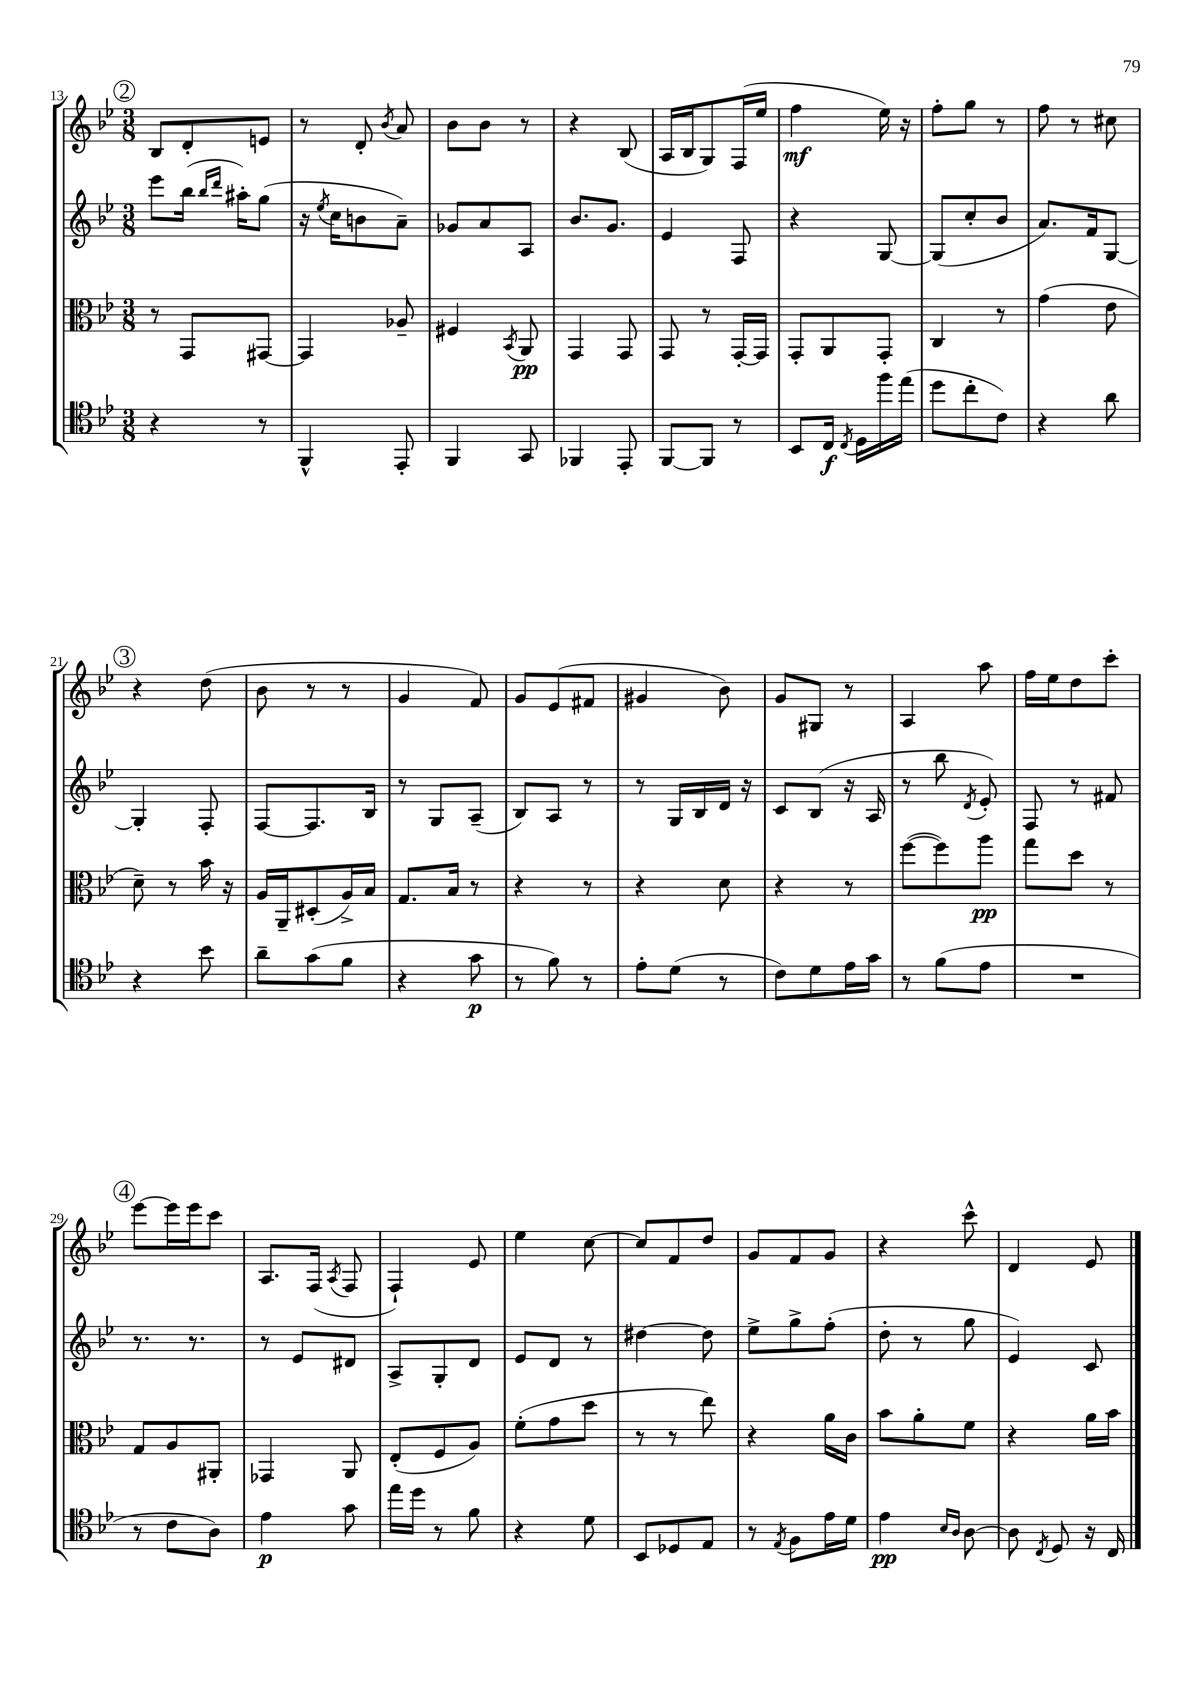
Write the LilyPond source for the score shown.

<<
\new StaffGroup <<
\new Staff = "s0" {
    \clef treble \key bes \major \numericTimeSignature \time 3/8
    \autoBeamOff \mark \markup { \circle "2" } bes8[ d'8-. e'8] |
    r8 d'8-. \acciaccatura { bes'8 } a'8 |
    bes'8[ bes'8] r8 |
    r4 bes8( |
    a16[ bes16 g8) f16( ees''16] |
    f''4\mf ees''16) r16 |
    f''8[-. g''8] r8 |
    f''8 r8 cis''8 |
    \mark \markup { \circle "3" } r4 d''8( |
    bes'8 r8 r8 |
    g'4 f'8) |
    g'8[ ees'8( fis'8] |
    gis'4 bes'8) |
    g'8[ gis8] r8 |
    a4 a''8 |
    f''16[ ees''16 d''8 c'''8]-. |
    \mark \markup { \circle "4" } ees'''8[~ ees'''16 ees'''16 c'''8] |
    a8.[ f16]( \acciaccatura { a8 } f8 |
    f4-!) ees'8 |
    ees''4 c''8~ |
    c''8[ f'8 d''8] |
    g'8[ f'8 g'8] |
    r4 c'''8-^ |
    d'4 ees'8 \bar "|." |
}
\new Staff = "s1" {
    \clef treble \key bes \major \numericTimeSignature \time 3/8
    \autoBeamOff \mark \markup { \circle "2" } ees'''8[ bes''16]( \grace { bes''16[ d'''16] } ais''16[-.) g''8]( |
    r16 \acciaccatura { ees''8 } c''16[ b'8 a'8]--) |
    ges'8[ a'8 a8] |
    bes'8.[ g'8.] |
    ees'4 f8 |
    r4 g8~ |
    g8[( c''8-. bes'8] |
    a'8.[) f'16 g8]~ |
    \mark \markup { \circle "3" } g4-. f8-. |
    f8[~ f8. bes16] |
    r8 g8[ a8]--( |
    bes8[) a8] r8 |
    r8 g16[ bes16 d'16] r16 |
    c'8[ bes8]( r16 a16 |
    r8 bes''8 \acciaccatura { d'8 } ees'8-.) |
    f8 r8 fis'8 |
    \mark \markup { \circle "4" } r8. r8. |
    r8 ees'8[ dis'8] |
    a8[-> g8-. d'8] |
    ees'8[ d'8] r8 |
    dis''4~ dis''8 |
    ees''8[-> g''8-> f''8]-.( |
    d''8-. r8 g''8 |
    ees'4) c'8 \bar "|." |
}
\new Staff = "s2" {
    \clef alto \key bes \major \numericTimeSignature \time 3/8
    \autoBeamOff \mark \markup { \circle "2" } r8 g,8[ gis,8]~ |
    gis,4 aes8-- |
    fis4 \acciaccatura { bes,8 } a,8\pp |
    g,4 g,8 |
    g,8 r8 g,16[~-. g,16] |
    g,8[-. a,8 g,8]-. |
    c4 r8 |
    g'4( ees'8 |
    \mark \markup { \circle "3" } d'8--) r8 bes'16 r16 |
    a16[ a,16-- dis8-.( a16->) bes16] |
    g8.[ bes16] r8 |
    r4 r8 |
    r4 d'8 |
    r4 r8 |
    f''8[~( f''8) a''8]\pp |
    g''8[ d''8] r8 |
    \mark \markup { \circle "4" } g8[ a8 ais,8]-. |
    ges,4 a,8 |
    ees8[-.( f8 a8]) |
    f'8[-.( g'8 d''8] |
    r8 r8 ees''8) |
    r4 a'16[ c'16] |
    bes'8[ a'8-. f'8] |
    r4 a'16[ bes'16] \bar "|." |
}
\new Staff = "s3" {
    \clef tenor \key bes \major \numericTimeSignature \time 3/8
    \autoBeamOff \mark \markup { \circle "2" } r4 r8 |
    f,4-^ ees,8-. |
    f,4 g,8 |
    fes,4 ees,8-. |
    f,8[~ f,8] r8 |
    bes,8[ c16]\f \acciaccatura { c8 } d16[ f''16 ees''16]( |
    d''8[ c''8-. c'8]) |
    r4 a'8 |
    \mark \markup { \circle "3" } r4 bes'8 |
    a'8[-- g'8( f'8] |
    r4 g'8\p |
    r8 f'8) r8 |
    ees'8[-. d'8]( r8 |
    c'8[) d'8 ees'16 g'16] |
    r8 f'8[( ees'8] |
    R4. |
    \mark \markup { \circle "4" } r8 c'8[ a8]) |
    ees'4\p g'8 |
    ees''16[ d''16] r8 f'8 |
    r4 d'8 |
    bes,8[ des8 ees8] |
    r8 \acciaccatura { ees8 } f8[ ees'16 d'16] |
    ees'4\pp \grace { bes16[ a16] } a8~ |
    a8 \acciaccatura { c8 } d8 r16 c16 \bar "|." |
}
>>
>>
\layout { \context { \Score currentBarNumber = #13 } }
